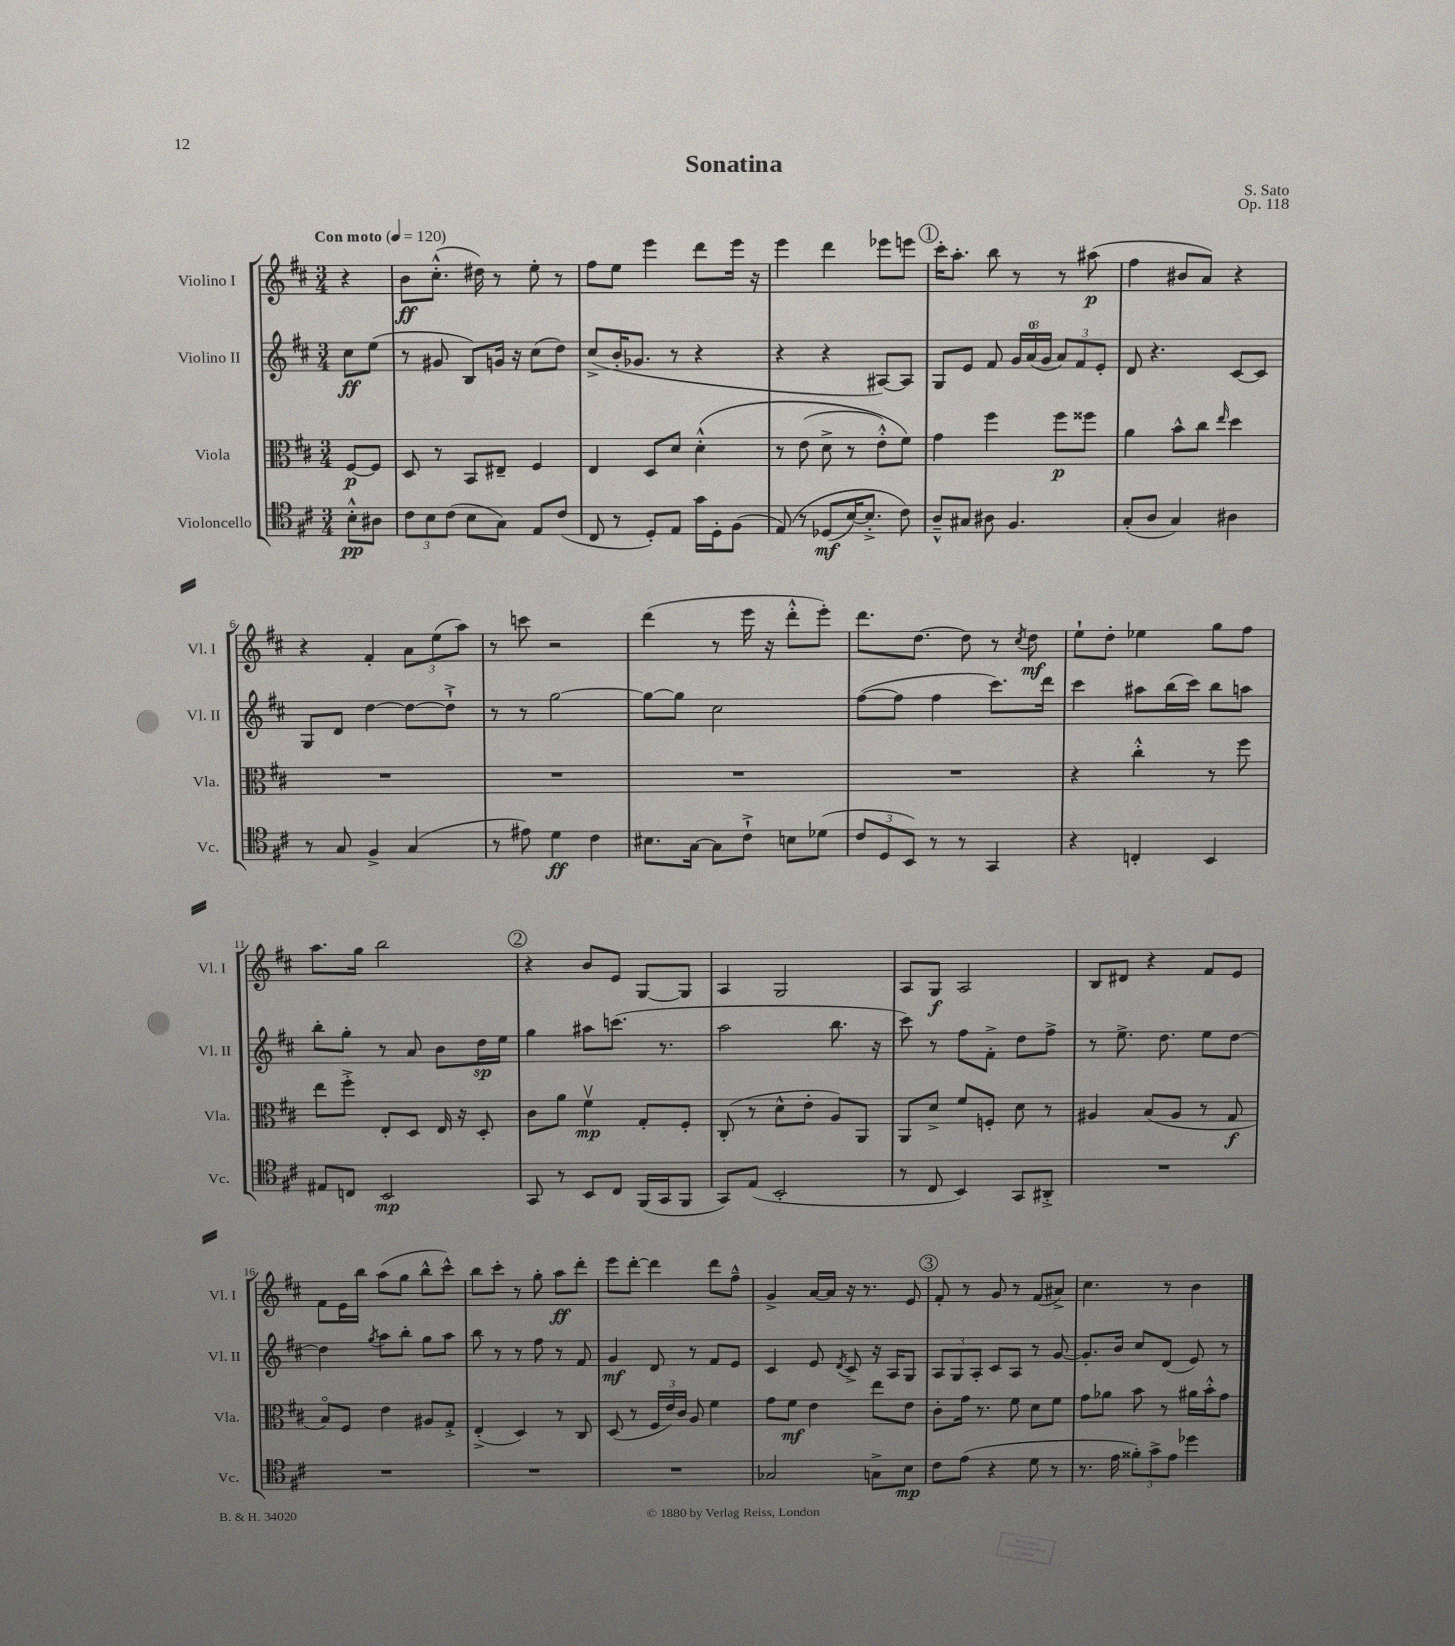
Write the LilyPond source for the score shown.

\header { title = "Sonatina" composer = "S. Sato" opus = "Op. 118" }
<<
\new StaffGroup <<
\new Staff = "s0" \with { instrumentName = "Violino I" shortInstrumentName = "Vl. I" } {
    \clef treble \key d \major \numericTimeSignature \time 3/4 \partial 4 \tempo "Con moto" 4 = 120
    \autoBeamOff r4 |
    b'8[\ff cis''8.]-.-^( dis''16) r8 e''8-. r8 |
    fis''8[ e''8] e'''4 d'''8[ e'''16] r16 |
    e'''4 d'''4 ees'''8[ e'''8] |
    \mark \markup { \circle "1" } cis'''16[-. a''8.]-. b''8 r8 r8 ais''8\p( |
    fis''4 bis'8[ a'8]) r4 |
    r4 fis'4-. \tuplet 3/2 { a'8[ e''8( a''8]) } |
    r8 c'''8 r2 |
    d'''4( r8 e'''16 r16 d'''8[-.-^ e'''8]-.) |
    d'''8.[ d''8.]~ d''8 r8 \acciaccatura { cis''8 } d''8\mf |
    e''8[-! d''8]-. ees''4 g''8[ fis''8] |
    a''8.[ g''16] b''2 |
    \mark \markup { \circle "2" } r4 b'8[ e'8] g8[~ g8] |
    a4 g2 |
    a8[ g8]\f a2 |
    b8[ dis'8] r4 fis'8[ e'8] |
    fis'8[ e'16 b''16] a''8[( g''8] b''8[-^ cis'''8]-^) |
    b''8[ cis'''8]-. r8 g''8-. a''8[\ff d'''8]-. |
    e'''8[ d'''8]~-. d'''4 d'''8[ fis''8]---^ |
    g'4-> a'16[~ a'16] r16 r8. e'8 |
    \mark \markup { \circle "3" } fis'8-. r8 g'8 r8 fis'8[( ais'8]->) |
    cis''4. r8 b'4 \bar "|." |
}
\new Staff = "s1" \with { instrumentName = "Violino II" shortInstrumentName = "Vl. II" } {
    \clef treble \key d \major \numericTimeSignature \time 3/4 \partial 4
    \autoBeamOff cis''8[\ff e''8]( |
    r8 gis'8 b8[) g'16] r16 cis''8[( d''8]) |
    cis''8[->( b'16-. ges'8.] r8 r4 |
    r4 r4 ais8[~) ais8] |
    \mark \markup { \circle "1" } g8[ e'8] fis'8 \tuplet 3/2 { g'16[ a'16-0( g'16] } \tuplet 3/2 { a'8[) fis'8 e'8]-. } |
    d'8 r4. cis'8[~ cis'8] |
    g8[ d'8] d''4~ d''8[~ d''8]-!-> |
    r8 r8 g''2~ |
    g''8[~ g''8] cis''2 |
    fis''8[~( fis''8] fis''4 cis'''8.[) d'''16] |
    cis'''4 ais''8[ b''16( cis'''16]) b''8[ a''8] |
    b''8[-. g''8]-. r8 a'8 b'8[ d''16\sp e''16] |
    \mark \markup { \circle "2" } g''4 ais''8[ c'''8.]( r8. |
    a''2 b''8. r16 |
    cis'''8) r8 fis''8[ fis'8]-.-> d''8[ fis''8]-> |
    r8 e''8.-> d''8. e''8[ d''8]~ |
    d''4 \acciaccatura { g''8 } a''8[ b''8]-. g''8[ a''8] |
    b''8 r8 r8 fis''8 r8 fis'8 |
    g'4\mf d'8 r8 fis'8[ e'8] |
    cis'4 e'8 \acciaccatura { d'8 } cis'8-> r16 a16[ g8] |
    \mark \markup { \circle "3" } \tuplet 3/2 { a8[ g8 a8]-. } cis'8[ a8] r8 g'8~ |
    g'8.[-. b'16] cis''8[ d'8]( e'8) r8 \bar "|." |
}
\new Staff = "s2" \with { instrumentName = "Viola" shortInstrumentName = "Vla." } {
    \clef alto \key d \major \numericTimeSignature \time 3/4 \partial 4
    \autoBeamOff fis8[~\p fis8] |
    d8 r8 b,8[ eis8]-- fis4 |
    e4 d8[ d'8] d'4-.-^\( |
    r8 e'8( d'8-> r8 e'8[-.-^) fis'8]\) |
    \mark \markup { \circle "1" } g'4 fis''4 fis''8[\p fisis''8] |
    a'4 b'8[-^ cis''8] \grace { e''16 } d''4 |
    R2. |
    R2. |
    R2. |
    R2. |
    r4 cis''4-.-^ r8 fis''8 |
    e''8[ fis''8]-.-> e8[-. d8] e16 r16 d8-. |
    \mark \markup { \circle "2" } cis'8[ a'8] fis'4\upbow\mp g8[-. fis8]-. |
    cis8-.( r8 d'8[-^ e'8]-. a8[) a,8] |
    a,8[ d'8]-> fis'8[ f8]-. d'8 r8 |
    ais4 b8[( ais8] r8 g8\f |
    b8[\flageolet) fis8] e'4 ais8[ g8]-.-> |
    e4-.->( d4) r8 cis8 |
    d8( r8 \tuplet 3/2 { fis16[ e'16) cis'16] } a8 fis'4 |
    g'8[ fis'8]\mf e'4 e''8[ e'8] |
    \mark \markup { \circle "3" } cis'8[-. g'16] r8. fis'8 d'8[ fis'8] |
    g'8[ aes'8] b'8 r8 ais'16[ b'16-.-^ g'8] \bar "|." |
}
\new Staff = "s3" \with { instrumentName = "Violoncello" shortInstrumentName = "Vc." } {
    \clef tenor \key d \major \numericTimeSignature \time 3/4 \partial 4
    \autoBeamOff b8[-.-^\pp ais8] |
    \tuplet 3/2 { cis'8[ b8 cis'8]( } b8[ g8]) e8[ cis'8]( |
    cis8 r8 d8[-.) e8] g'16[ d16-. fis8]( |
    e8)\( r8 des8[\mf( b16~) b8.]-.-> cis'8\) |
    \mark \markup { \circle "1" } a8[---^ gis8] ais8 fis4. |
    g8[-.( a8] g4) ais4 |
    r8 g8 fis4-> g4( |
    r8 eis'8) d'4\ff cis'4 |
    bis8.[ g16]~ g8[ cis'8]-!-> b8[ des'8]( |
    \tuplet 3/2 { cis'8[ d8 b,8]) } r8 r8 g,4 |
    r4 c4-. b,4 |
    eis8[ c8] b,2\mp |
    \mark \markup { \circle "2" } g,8 r8 b,8[ cis8] fis,16[( g,16 fis,8] |
    g,8[) e8]( b,2-. |
    r8 cis8 b,4) g,8[ ais,8]-.-> |
    R2. |
    R2. |
    R2. |
    R2. |
    ges2 g8[-> b8]\mp |
    \mark \markup { \circle "3" } cis'8[ e'8]( r4 d'8 r8 |
    r8. e'16 \tuplet 3/2 { fisis'8[-.) g'8-> e'8] } des''4 \bar "|." |
}
>>
>>
